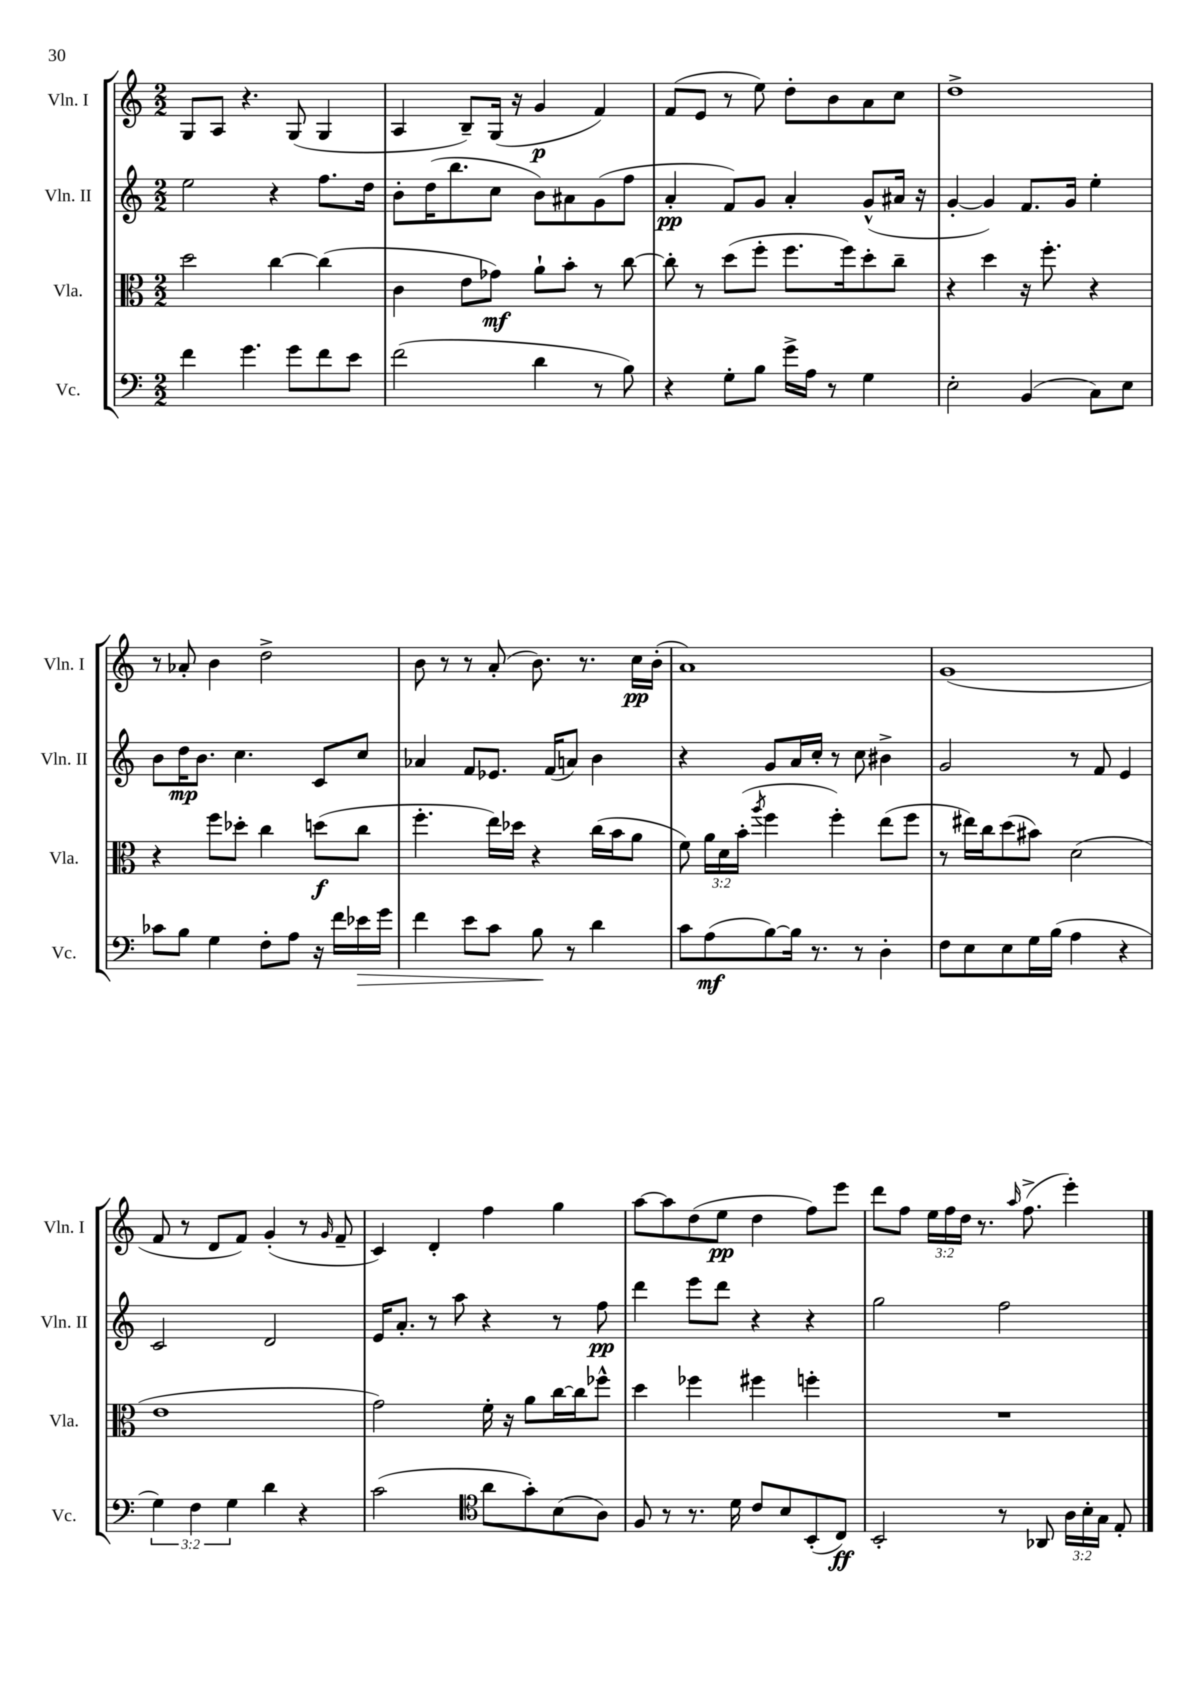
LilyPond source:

<<
\new StaffGroup <<
\new Staff = "s0" \with { instrumentName = "Vln. I" shortInstrumentName = "Vln. I" } {
    \clef treble \key c \major \numericTimeSignature \time 2/2 \override Staff.TupletNumber.text = #tuplet-number::calc-fraction-text
    \autoBeamOff g8[ a8] r4. g8( g4 |
    a4 b8[--) g16]( r16 g'4\p f'4) |
    f'8[( e'8] r8 e''8) d''8[-. b'8 a'8 c''8] |
    d''1-> |
    r8 aes'8-. b'4 d''2-> |
    b'8 r8 r8 a'8-.( b'8.) r8. c''16[\pp b'16]-.( |
    a'1) |
    g'1( |
    f'8 r8 d'8[ f'8]) g'4-.( r8 \grace { g'16 } f'8-- |
    c'4) d'4-. f''4 g''4 |
    a''8[~ a''8 d''8( e''8]\pp d''4 f''8[) e'''8] |
    d'''8[ f''8] \tuplet 3/2 { e''16[ f''16 d''16] } r8. \grace { a''16 } f''8.->( e'''4-.) \bar "|." |
}
\new Staff = "s1" \with { instrumentName = "Vln. II" shortInstrumentName = "Vln. II" } {
    \clef treble \key c \major \numericTimeSignature \time 2/2
    \autoBeamOff e''2 r4 f''8.[ d''16] |
    b'8[-. d''16( b''8. c''8] b'8[) ais'8 g'8( f''8] |
    a'4-.\pp f'8[) g'8] a'4-. g'8[-^( ais'16] r16 |
    g'4~-. g'4) f'8.[ g'16] e''4-. |
    b'8[ d''16\mp b'8.] c''4. c'8[ c''8] |
    aes'4 f'8[ ees'8.] f'16[( a'8]) b'4 |
    r4 g'8[ a'16 c''16]-. r8 c''8 bis'4-> |
    g'2 r8 f'8 e'4 |
    c'2 d'2 |
    e'16[ a'8.]-. r8 a''8 r4 r8 f''8\pp |
    d'''4 e'''8[ d'''8] r4 r4 |
    g''2 f''2 \bar "|." |
}
\new Staff = "s2" \with { instrumentName = "Vla." shortInstrumentName = "Vla." } {
    \clef alto \key c \major \numericTimeSignature \time 2/2 \override Staff.TupletNumber.text = #tuplet-number::calc-fraction-text
    \autoBeamOff d''2 c''4~ c''4( |
    c'4 e'8[ ges'8]\mf) a'8[-! b'8]-. r8 c''8~ |
    c''8-. r8 d''8[( f''8]-. f''8.[ f''16) d''8-. c''8]-- |
    r4 d''4 r16 f''8.-. r4 |
    r4 f''8[ des''8]-. c''4 d''8[\f( c''8] |
    f''4.-. e''16[) des''16] r4 c''16[( b'16 a'8] |
    f'8) \tuplet 3/2 { a'16[ d'16 b'16]-.( } \acciaccatura { a''8 } f''4 f''4-.) e''8[( f''8] |
    r8 eis''16[) c''16 d''8( bis'8]) d'2( |
    e'1 |
    g'2) f'16-. r16 a'8[ c''16~ c''16 fes''8]-^ |
    d''4 fes''4 fis''4 f''4-. |
    R1 \bar "|." |
}
\new Staff = "s3" \with { instrumentName = "Vc." shortInstrumentName = "Vc." } {
    \clef bass \key c \major \numericTimeSignature \time 2/2 \override Staff.TupletNumber.text = #tuplet-number::calc-fraction-text
    \autoBeamOff f'4 g'4. g'8[ f'8 e'8] |
    f'2( d'4 r8 b8) |
    r4 g8[-. b8] g'16[-> a16] r8 g4 |
    e2-. b,4( c8[) e8] |
    ces'8[ b8] g4 f8[-. a8] r16 f'16[ ees'16\> g'16] |
    f'4 e'8[ c'8] b8\! r8 d'4 |
    c'8[ a8\mf( b8~) b16] r8. r8 d4-. |
    f8[ e8 e8 g16 b16]( a4 r4 |
    \tuplet 3/2 { g4) f4 g4 } d'4 r4 |
    c'2( \clef tenor a'8[ g'8-.) b8( a8]) |
    f8 r8 r8. d'16 c'8[ b8 b,8-.( c8]\ff) |
    b,2-. r8 aes,8 \tuplet 3/2 { a16[ b16-. g16] } e8-. \bar "|." |
}
>>
>>
\layout { \context { \Score \remove "Bar_number_engraver" } }
